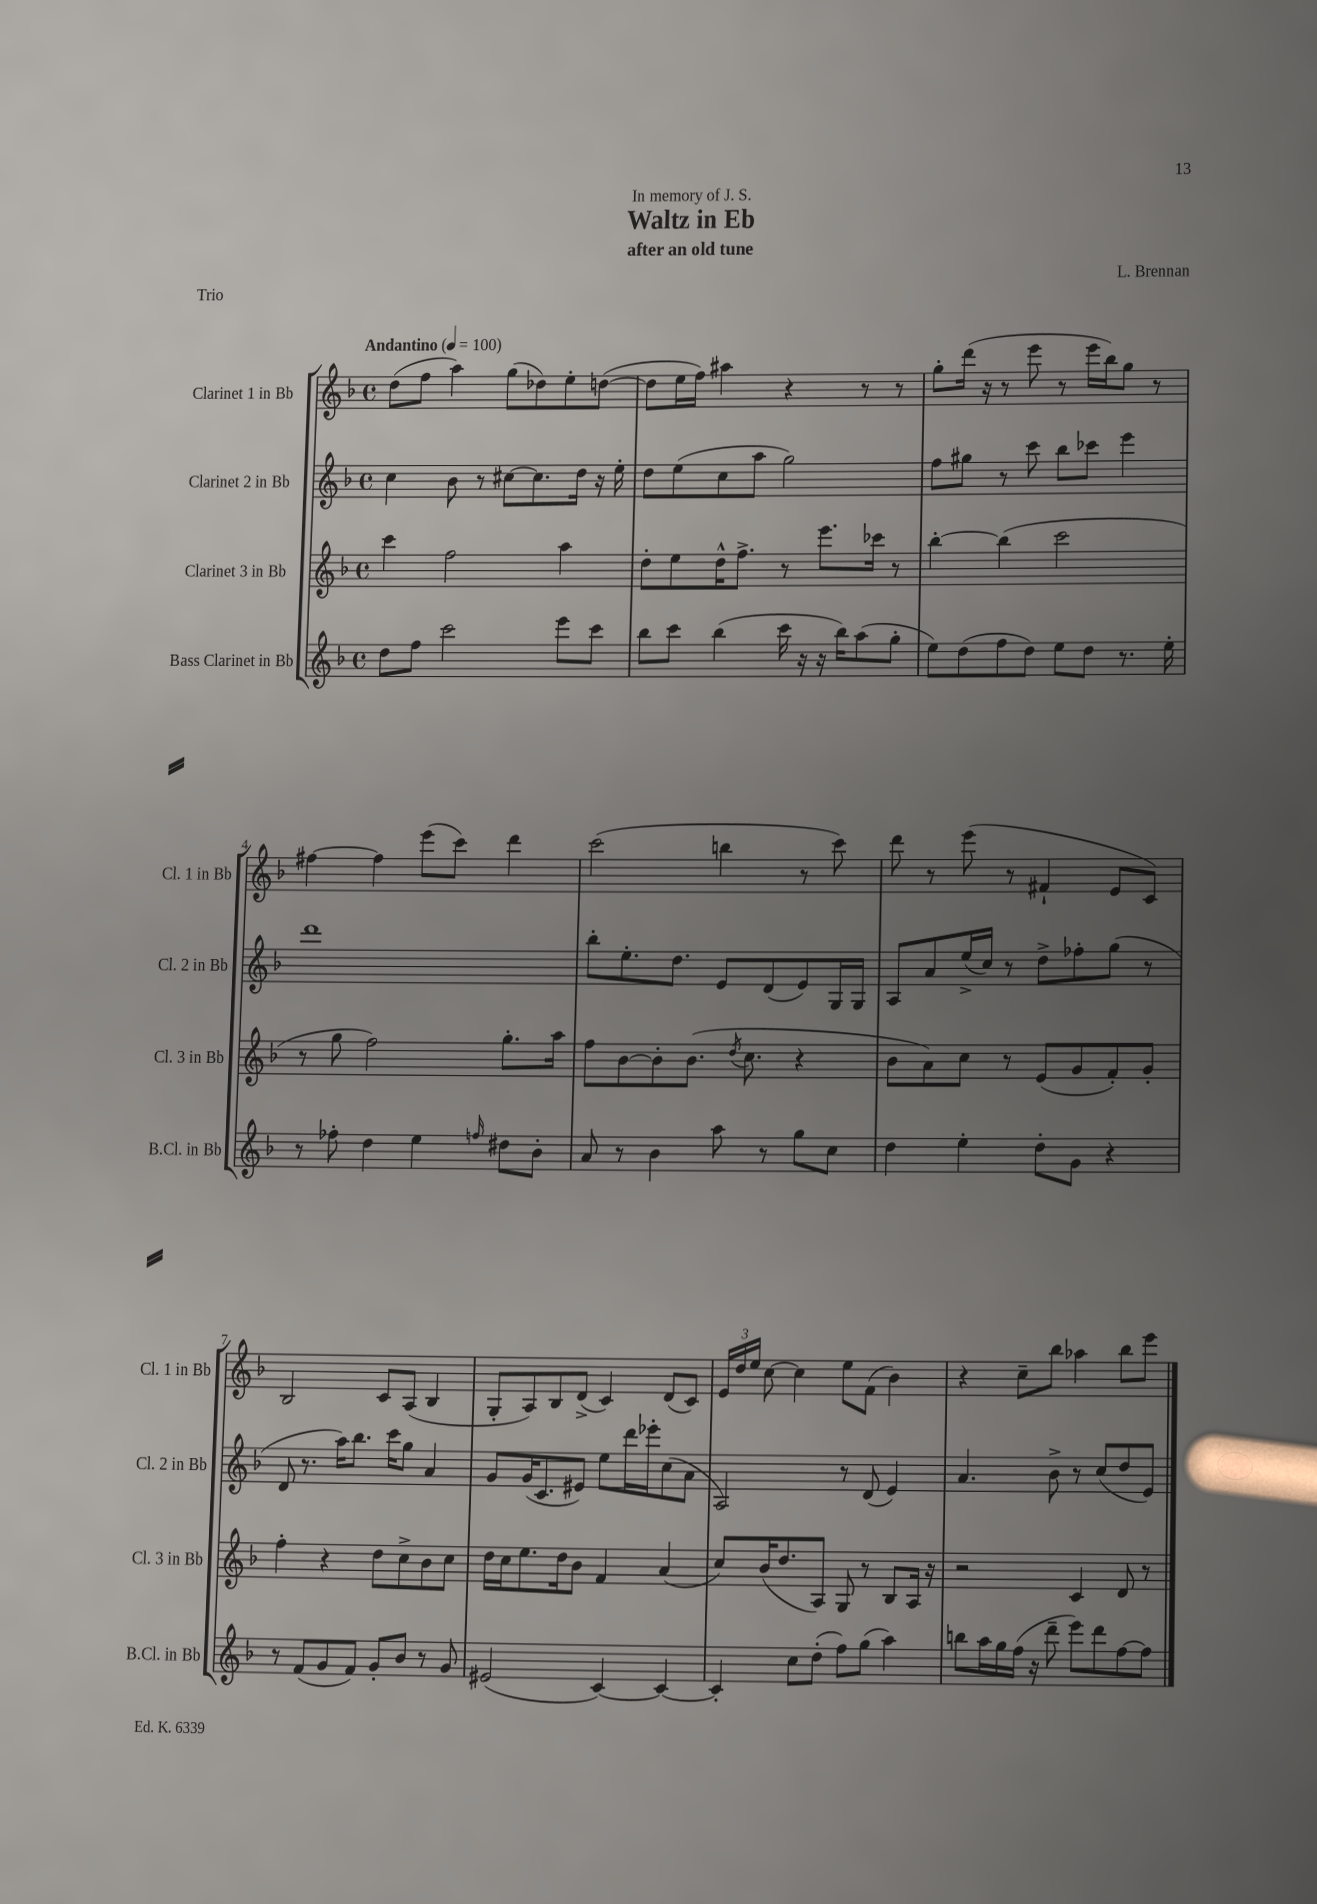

**kern	**kern	**kern	**kern
*part4	*part3	*part2	*part1
*staff4	*staff3	*staff2	*staff1
*I"Bass Clarinet in Bb	*I"Clarinet 3 in Bb	*I"Clarinet 2 in Bb	*I"Clarinet 1 in Bb
*I'B.Cl. in Bb	*I'Cl. 3 in Bb	*I'Cl. 2 in Bb	*I'Cl. 1 in Bb
*clefG2	*clefG2	*clefG2	*clefG2
*k[b-]	*k[b-]	*k[b-]	*k[b-]
*M4/4	*M4/4	*M4/4	*M4/4
*met(c)	*met(c)	*met(c)	*met(c)
*MM100	*MM100	*MM100	*MM100
=1	=1	=1	=1
!	!	!	!LO:TX:a:B:t=Andantino
8dd\L	4ccc\	4cc\	(8dd\L
8ff\J	.	.	8ff\J
2ccc\	2ff\	8b-\	4aa\)
.	.	8r	.
.	.	[8cc#X\L	(8gg\L
.	.	8.cc#\]	8dd-X\)
8eee\L	4aa\	.	8ee'\
.	.	16dd\Jk	.
8ccc\J	.	16r	([8ddn\J
.	.	16ee'\	.
=2	=2	=2	=2
8bb-\L	8dd'\L	8dd\L	8dd\L]
8ccc\J	8ee\	(8ee\	16ee\L
.	.	.	16ff\JJ)
(4bb-\	16dd^^\K	8cc\	4aa#X\
.	8.ff^\J	.	.
.	.	8aa\J	.
16ccc\	8r	2gg\)	4r
16r	.	.	.
16r	8.eee\L	.	.
16bb-\KL)	.	.	.
(8aa\	.	.	8r
.	16ccc-X\Jk	.	.
8gg'\J	8r	.	8r
=3	=3	=3	=3
8ee\L)	[4bb-'\	8ff\L	8gg'\L
(8dd\	.	8gg#X\J	(16ddd\Jk
.	.	.	16r
8ff\	(4bb-\]	8r	8r
8dd\J)	.	8ccc\	8eee\
8ee\L	2ccc\	8bb-\L	8r
8dd\J	.	8ccc-X\J	16eee\LL
.	.	.	16bb-\J)
8.r	.	4eee\	8gg\J
.	.	.	8r
16ee'\	.	.	.
!!LO:LB:g=z
=4	=4	=4	=4
8r	8r	1ddd	[4ff#X\
8ff-X'\	8gg\	.	.
4dd\	2ff\)	.	4ff#\]
4ee\	.	.	(8eee\L
.	.	.	8ccc\J)
16qqffn/	.	.	.
8dd#X\L	8.gg'\L	.	4ddd\
8b-'\J	.	.	.
.	16aa\Jk	.	.
=5	=5	=5	=5
8a/	8ff\L	8bb-'\L	(2ccc\
8r	[8b-\	8.ee'\	.
4b-\	8b-'\]	.	.
.	.	8.dd\J	.
.	(8.b-\J	.	.
8aa\	.	8e/L	4bbn\
.	8qdd/	.	.
.	8.cc\	.	.
8r	.	(8d/	.
8gg\L	4r	8e/)	8r
8cc\J	.	16G/L	8ccc\)
.	.	16G/JJ	.
=6	=6	=6	=6
4dd\	8b-\L	8A/L	8ddd\
.	8a\)	8a/	8r
4ee'\	8cc\J	(16ee^/L	(8eee\
.	.	16cc/JJ)	.
.	8r	8r	8r
8dd'\L	(8e/L	8dd^\L	4f#X`/
8g\J	8g/	8ff-X'\	.
4r	8f'/)	(8gg\J	8e/L
.	8g'/J	8r	8c/J)
!!LO:LB:g=z
=7	=7	=7	=7
8r	4ff'\	8d/	2B-/
(8f/L	.	8.r	.
8g/	4r	.	.
.	.	16aa\KL)	.
8f/J)	.	8.bb-\J	.
8g'/L	8dd\L	.	8c/L
.	.	16ccc\KL	.
8b-/J	8cc^\	8gg\J	(8A/J
8r	8b-\	4a/	4B-/
8g/	8cc\J	.	.
=8	=8	=8	=8
(2e#X/	16dd\LL	8g/L	8G'/L
.	16cc\J	.	.
.	8.ee\	(16g/K	8A/)
.	.	8.c/	.
.	.	.	8B-/
.	16dd\k	.	.
.	8b-\J	8e#X/J)	(8d^/J
[4c/)	4f/	8ee\L	4c/)
.	.	16ddd\L	.
.	.	16eee-X'\J	.
4c/_	(4a/	(8cc\	(8d/L
.	.	8a\J	8c/J)
=9	=9	=9	=9
4c'/]	8cc/L)	2A/)	24e/LL
.	.	.	24dd/
.	.	.	24ee/JJ
.	(16b-/K	.	[8cc\
.	8.dd/	.	.
8cc\L	.	.	4cc\]
(8dd'\J	8A/J)	.	.
8ff\L)	8G/	8r	8ee\L
(8gg\J	8r	(8d/	(8f\J
4aa\)	8B-/L	4e/)	4b-\)
.	16A/Jk	.	.
.	16r	.	.
=10	=10	=10	=10
8bbn\L	2r	4.a/	4r
16aa\L	.	.	.
16gg\	.	.	.
(16ff\JJ	.	.	8cc~\L
16r	.	.	.
8ddd~\	.	8b-^\	8bb-\J
8eee\L)	4c/	8r	4aa-X\
8ddd\	.	(8cc/L	.
[8ff\	8d/	8dd/	8bb-\L
8ff\J]	8r	8e/J)	8eee\J
==	==	==	==
*-	*-	*-	*-
